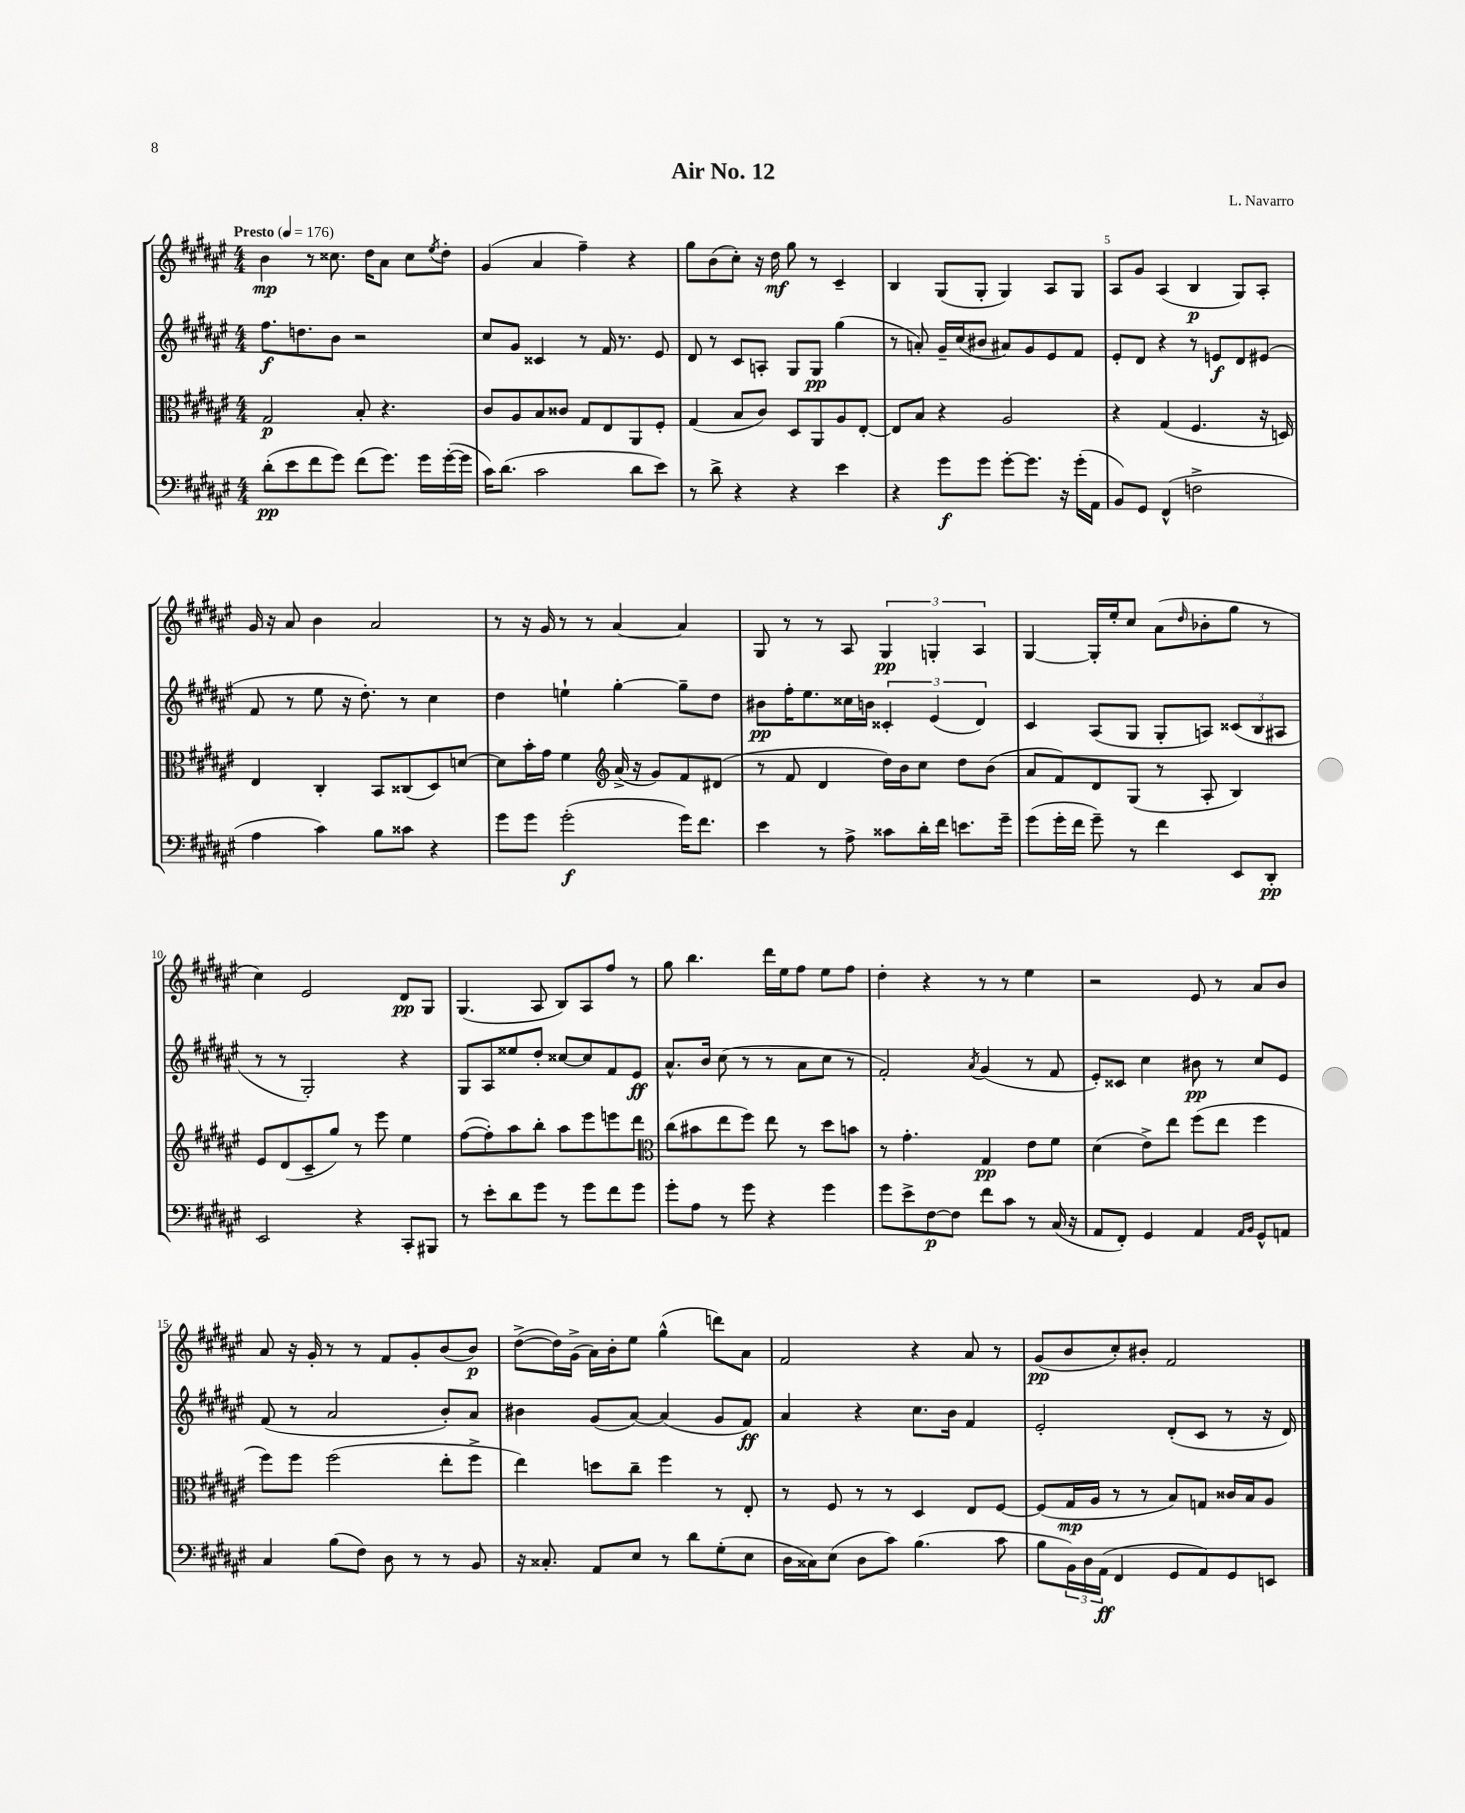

**kern	**kern	**kern	**kern
*staff4	*staff3	*staff2	*staff1
*clefF4	*clefC3	*clefG2	*clefG2
*k[f#c#g#d#a#e#]	*k[f#c#g#d#a#e#]	*k[f#c#g#d#a#e#]	*k[f#c#g#d#a#e#]
*M4/4	*M4/4	*M4/4	*M4/4
*MM176	*MM176	*MM176	*MM176
(8d#'	2G#	8.ff#	4b
8e#	.	.	.
.	.	8.dd	.
8f#	.	.	8r
8g#)	.	8b	8.cc##
(8f#	8B'	2r	.
.	.	.	16dd#
8.g#)	4.r	.	8a#
.	.	.	8cc##
16g#	.	.	.
.	.	.	8qee#
([16g#'	.	.	8dd#'
16g#]	.	.	.
=	=	=	=
16c#)	8c#	8cc#	(4g#
(8.d#	.	.	.
.	8A#	8g#	.
2c#	8B	4c##	4a#
.	8c##	.	.
.	8G#	8r	4ff#~)
.	8E#	16f#	.
.	.	8.r	.
8d#	8AA#	.	4r
8e#)	8F#'	8e#	.
=	=	=	=
8r	(4G#	8d#	8gg#
8d#^	.	8r	(8b
4r	8B	8c#	8cc#')
.	8c#)	8A'	16r
.	.	.	16dd#
4r	8D#	8G#	8gg#
.	8AA#	8G#	8r
4e#	8A#	(4gg#	4c#~
.	[8E#'	.	.
=	=	=	=
4r	8E#]	8r	4B
.	8B	8a')	.
8g#	4r	16g#~	(8G#
.	.	(16cc#	.
8g#	.	8b#	8G#'
[8g#'	2A#	8a#)	4G#)
8.g#]	.	8g#	.
.	.	8e#	8A#
16r	.	.	.
(16g#'	.	8f#	8G#
16AA#	.	.	.
=	=	=	=
8BB)	4r	8e#'	8A#
8GG#	.	8d#	8g#
(4FF#^^	(4G#	4r	(4A#
2F^	4.F#	8r	4B
.	.	8e	.
.	.	8d#	8G#)
.	16r	(8e#	8A#'
.	16D)	.	.
=	=	=	=
4A#	4E#	8f#	16g#
.	.	.	16r
.	.	8r	8a#
4c#)	4C#'	8ee#	4b
.	.	16r	.
.	.	8.dd#')	.
8B	8BB	.	2a#
8c##	(8C##	8r	.
4r	8D#)	4cc#	.
.	[8d	.	.
=	=	=	=
8g#	8d]	4dd#	8r
8g#	16b'	.	16r
.	16g#	.	16g#
(2g#'	4f#	4ee`	8r
.	.	.	8r
*	*clefG2	*	*
.	(16a#^	[4gg#'	[4a#
.	16r	.	.
.	8g#)	.	.
16g#)	8f#	8gg#~]	4a#]
8.f#	.	.	.
.	(8d#	8dd#	.
=	=	=	=
4e#	8r	8b#	8G#
.	8f#	16ff#'	8r
.	.	8.ee#	.
8r	4d#	.	8r
8A#^	.	16cc##	8A#
.	.	16b	.
8c##	16dd#)	6c##'	6G#
.	16b	.	.
16d#'	8cc#	.	.
.	.	(6e#	6G'
16f#	.	.	.
8.e	8dd#	.	.
.	.	6d#)	6A#
.	(8b	.	.
16g#~	.	.	.
=	=	=	=
(8g#	8a#	4c#	[4G#
16g#'	8f#)	.	.
16f#	.	.	.
8g#~)	8d#	(8A#	16G#']
.	.	.	16ee#'
8r	(8G#	8G#	8cc#
4f#	8r	8G#'	(8a#
.	.	.	16qqdd#
.	8A#'	8A)	8b-'
8EE#	4B)	(12c##	8gg#
.	.	12B	.
8DD#'	.	.	8r
.	.	12A#	.
=	=	=	=
2EE#	8e#	8r	4cc#)
.	(8d#	8r	.
.	8c#~	2G#')	2e#
.	8gg#)	.	.
4r	8r	.	.
.	8eee#	.	.
8CC#'	4ee#	4r	8d#
8BBB#	.	.	8G#
=	=	=	=
8r	([8ff#	8G#	(4.G#
8e#'	8ff#'])	8A#	.
8d#	8aa#	8ee##	.
8g#	8bb'	8dd#'	8A#
8r	8aa#	[8cc##	8B)
8g#	8eee#	8cc##]	8A#
8f#	8eee	8f#	8ff#
8g#	8ddd#	8e#	8r
=	=	=	=
*	*clefC3	*	*
8g#'	(8cc#	8.a#^^	8gg#
8A#	8b#	.	4.bb
.	.	16b	.
8r	8ee#	(8cc#	.
8g#	8ff#)	8r	.
4r	8ee#	8r	16ddd#
.	.	.	16ee#
.	8r	8a#	8ff#
4g#	8dd#	8cc#	8ee#
.	8b	8r	8ff#
=	=	=	=
8g#	8r	2f#')	4dd#'
8e#^	4.g#'	.	.
[8F#	.	.	4r
8F#]	.	.	.
.	.	8qa#	.
8f#	4G#	(4g#	8r
8c#	.	.	8r
8r	8e#	8r	4ee#
(16C#	8f#	8f#	.
16r	.	.	.
=	=	=	=
8AA#	(4d#	8e#')	2r
8FF#')	.	8c##	.
4GG#	8e#^)	4cc#	.
.	8ee#	.	.
4AA#	(8ff#	8b#	8e#
.	8ee#	8r	8r
16qqAA#	.	.	.
16qqBB	.	.	.
8GG#^^	4ff#	8cc#	8a#
8AA	.	8e#	8b
=	=	=	=
4C#	8ff#)	(8f#	8a#
.	8ff#	8r	16r
.	.	.	16g#'
(8B	(2ff#	2a#	8r
8F#)	.	.	8r
8D#	.	.	8f#
8r	.	.	8g#'
8r	8ee#'	8b')	(8b
8BB	8ff#^	8a#	8b)
=	=	=	=
16r	4ee#)	4b#	([8dd#^
8.C##'	.	.	.
.	.	.	16dd#])
.	.	.	(16g#^
8AA#	8dd	(8g#	16a#)
.	.	.	16b'
8E#	8cc#~	[8a#)	8ee#
8r	4ff#	(4a#]	(4gg#^^
8d#	.	.	.
(8G#'	8r	8g#	8ddd)
8E#	8E#'	8f#)	8a#
=	=	=	=
16D#	8r	4a#	2f#
16C##)	.	.	.
(8E#	8F#	.	.
8D#	8r	4r	.
8c#)	8r	.	.
(4.B	4D#	8.cc#	4r
.	.	16b	.
.	8E#	4f#	8a#
8c#	[8F#	.	8r
=	=	=	=
8B	(8F#]	2e#'	(8g#
24BB)	16G#	.	8b
24D#	.	.	.
.	16A#	.	.
(24AA#	.	.	.
4FF#	8r	.	8cc#')
.	8r	.	8b#'
8GG#	8B)	(8d#'	2f#
8AA#)	8G	8c#	.
8GG#	16c##	8r	.
.	16B	.	.
8EE	8A#	16r	.
.	.	16d#)	.
==	==	==	==
*-	*-	*-	*-
